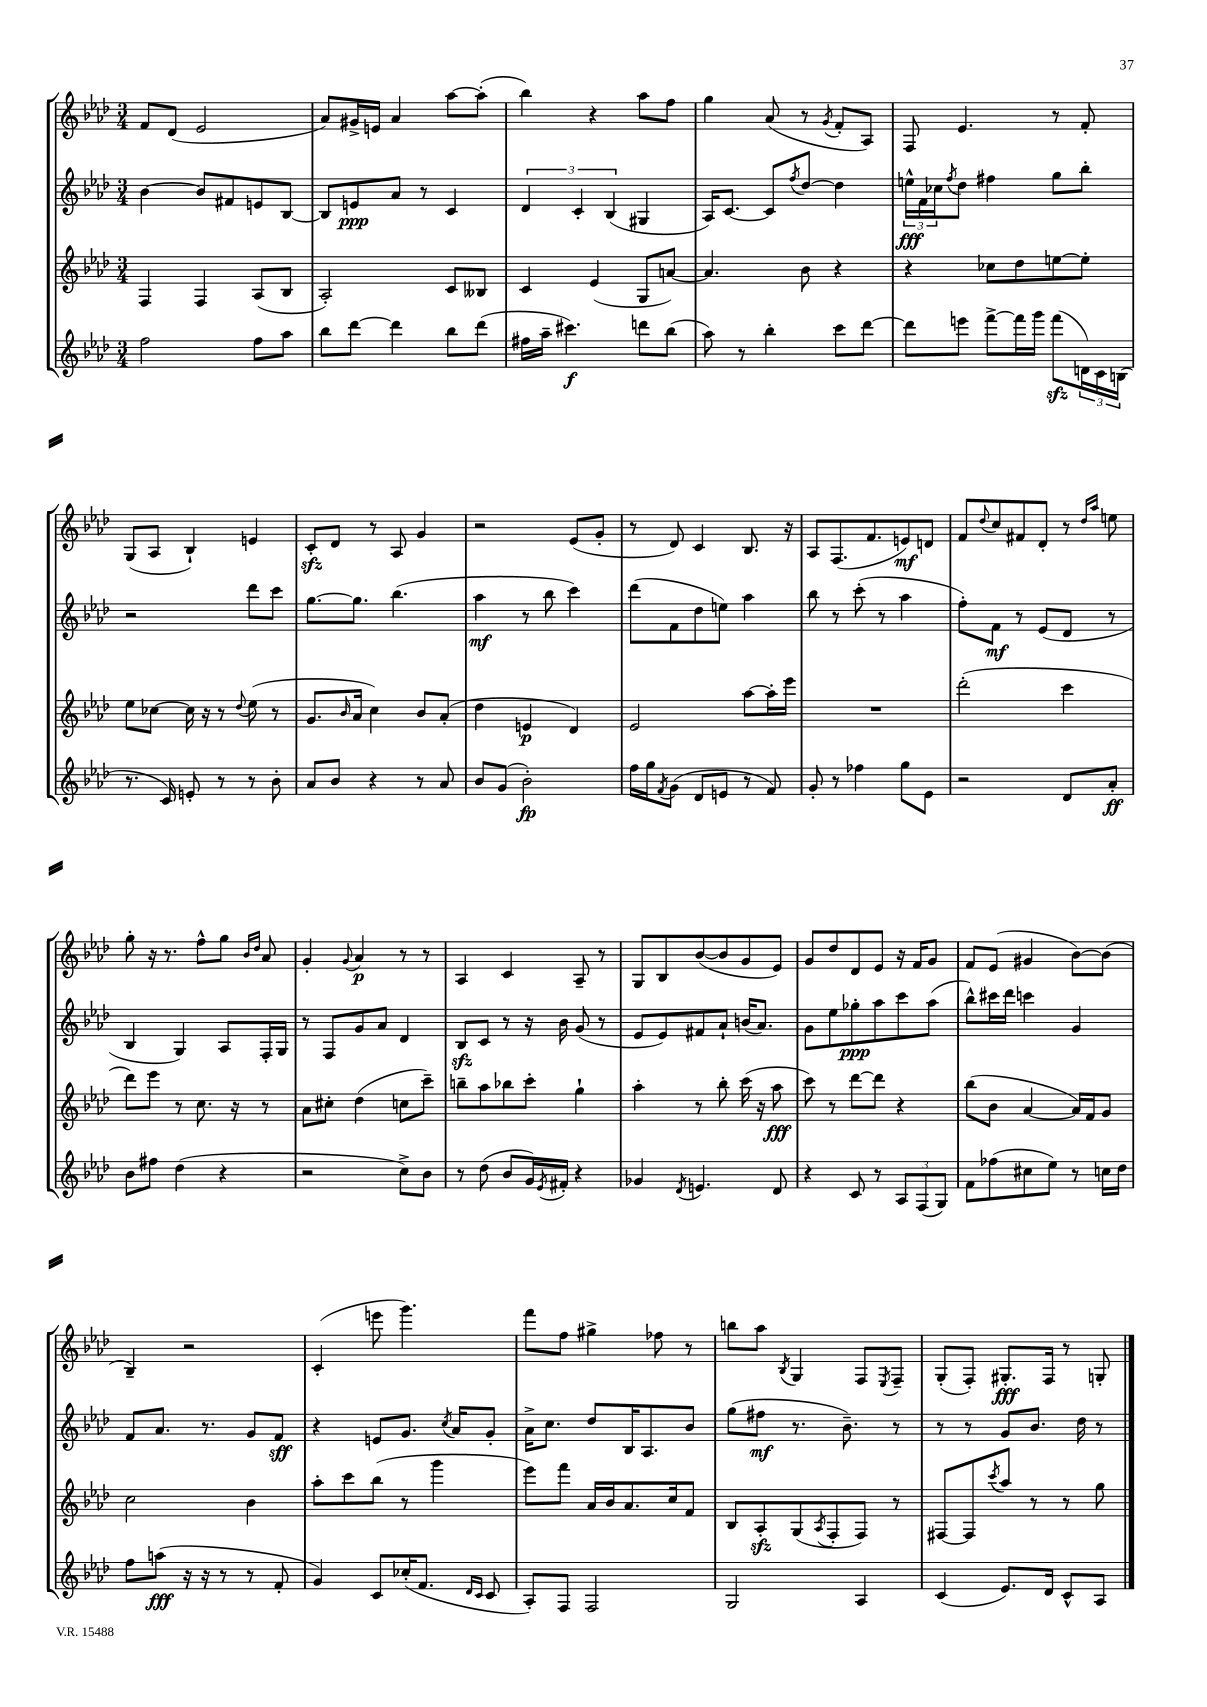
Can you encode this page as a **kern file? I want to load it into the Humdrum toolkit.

**kern	**dynam	**kern	**dynam	**kern	**dynam	**kern	**dynam
*part4	*part4	*part3	*part3	*part2	*part2	*part1	*part1
*staff4	*staff4	*staff3	*staff3	*staff2	*staff2	*staff1	*staff1
*clefG2	*	*clefG2	*	*clefG2	*	*clefG2	*
*k[b-e-a-d-]	*	*k[b-e-a-d-]	*	*k[b-e-a-d-]	*	*k[b-e-a-d-]	*
*M3/4	*	*M3/4	*	*M3/4	*	*M3/4	*
=112	=112	=112	=112	=112	=112	=112	=112
2ff\	.	4F/	.	[4b-\	.	8f/L	.
.	.	.	.	.	.	(8d-/J	.
.	.	4F/	.	8b-/L]	.	2e-/	.
.	.	.	.	8f#X/	.	.	.
8ff\L	.	(8A-/L	.	8en/	.	.	.
8aa-\J	.	8B-/J	.	[8B-/J	.	.	.
=113	=113	=113	=113	=113	=113	=113	=113
8bb-\L	.	2A-'/)	.	8B-/L]	.	8a-/L)	.
[8ddd-\J	.	.	.	8en/	ppp	16g#X^/L	.
.	.	.	.	.	.	16en/JJ	.
4ddd-\]	.	.	.	8a-/J	.	4a-/	.
.	.	.	.	8r	.	.	.
8bb-\L	.	8c/L	.	4c/	.	[8aa-\L	.
(8ddd-\J	.	8B--X/J	.	.	.	(8aa-'\J]	.
=114	=114	=114	=114	=114	=114	=114	=114
16ff#X\LL	.	4c/	.	6d-/	.	4bb-\)	.
16aa-~\JJ	.	.	.	.	.	.	.
4.ccc#X\)	f	.	.	.	.	.	.
.	.	.	.	6c'/	.	.	.
.	.	(4e-/	.	.	.	4r	.
.	.	.	.	(6B-/	.	.	.
8dddn\L	.	8G/L	.	4G#X/	.	8aa-\L	.
(8bb-\J	.	[8an/J)	.	.	.	8ff\J	.
=115	=115	=115	=115	=115	=115	=115	=115
8aa-\)	.	4.a/]	.	16A-/KL)	.	4gg\	.
.	.	.	.	[8.c/J	.	.	.
8r	.	.	.	.	.	.	.
4bb-'\	.	.	.	8c/L]	.	(8a-/	.
.	.	.	.	8qff/	.	.	.
.	.	8b-\	.	[8dd-/J	.	8r	.
.	.	.	.	.	.	8qg/	.
8ccc\L	.	4r	.	4dd-\]	.	8f'/L	.
[8ddd-\J	.	.	.	.	.	8A-/J)	.
=116	=116	=116	=116	=116	=116	=116	=116
8ddd-\L]	.	4r	.	24een^^\LL	fff	8F/	.
.	.	.	.	24f\	.	.	.
.	.	.	.	24cc-X\J	.	.	.
.	.	.	.	8qff/	.	.	.
8eeen\J	.	.	.	8dd-\J	.	4.e-/	.
[8fff^\L	.	8cc-X\L	.	4ff#X\	.	.	.
16fff\L]	.	8dd-\	.	.	.	.	.
16ggg\JJ	.	.	.	.	.	.	.
(8fffzz\L	.	[8een\	.	8gg\L	.	8r	.
24dn\L)	.	8ee'\J]	.	8bb-'\J	.	8f'/	.
24c\	.	.	.	.	.	.	.
(24Bn\JJ	.	.	.	.	.	.	.
!!LO:LB:g=z
=117	=117	=117	=117	=117	=117	=117	=117
8.r	.	8ee-\L	.	2r	.	(8G/L	.
.	.	[8cc-X\J	.	.	.	8A-/J	.
16c/)	.	.	.	.	.	.	.
8en'/	.	16cc-\]	.	.	.	4B-`/)	.
.	.	16r	.	.	.	.	.
8r	.	8r	.	.	.	.	.
.	.	8qqdd-/	.	.	.	.	.
8r	.	(8ee-\	.	8ddd-\L	.	4en/	.
8b-'\	.	8r	.	8ccc\J	.	.	.
=118	=118	=118	=118	=118	=118	=118	=118
8a-/L	.	8.g/L	.	[8.gg\L	.	8czz'/L	.
8b-/J	.	.	.	.	.	8d-/J	.
.	.	16qqb-/	.	.	.	.	.
.	.	16a-/Jk	.	8.gg\J]	.	.	.
4r	.	4cc\)	.	.	.	8r	.
.	.	.	.	(4.bb-\	.	8A-/	.
8r	.	8b-/L	.	.	.	4g/	.
8a-/	.	(8a-'/J	.	.	.	.	.
=119	=119	=119	=119	=119	=119	=119	=119
8b-/L	.	4dd-\	.	4aa-\	mf	2r	.
(8g/J	.	.	.	.	.	.	.
2b-'\)	fp	4en/	p	8r	.	.	.
.	.	.	.	8bb-\	.	.	.
.	.	4d-/)	.	4ccc\)	.	(8e-/L	.
.	.	.	.	.	.	8g'/J	.
=120	=120	=120	=120	=120	=120	=120	=120
16ff\LL	.	2e-/	.	(8ddd-\L	.	8r	.
16gg\J	.	.	.	.	.	.	.
8qf/	.	.	.	.	.	.	.
(8g\J	.	.	.	8f\	.	8d-/)	.
8d-/L	.	.	.	8dd-\	.	4c/	.
8en/J	.	.	.	8een\J)	.	.	.
8r	.	[8aa-\L	.	4aa-\	.	8.B-/	.
8f/)	.	16aa-'\L]	.	.	.	.	.
.	.	16eee-\JJ	.	.	.	16r	.
=121	=121	=121	=121	=121	=121	=121	=121
8g'/	.	2.r	.	8bb-\	.	8A-/L	.
8r	.	.	.	8r	.	(8.F/	.
4ff-X\	.	.	.	(8ccc'\	.	.	.
.	.	.	.	.	.	8.f/	.
.	.	.	.	8r	.	.	.
8gg\L	.	.	.	4aa-\	.	8en/)	mf
8e-\J	.	.	.	.	.	8dn/J	.
=122	=122	=122	=122	=122	=122	=122	=122
2r	.	(2ddd-'\	.	8ff'\L)	.	8f/L	.
.	.	.	.	.	.	8qqdd-/	.
.	.	.	.	8f\J	mf	8cc/	.
.	.	.	.	8r	.	8f#X/	.
.	.	.	.	(8e-/L	.	8d-'/J	.
8d-/L	.	4ccc\	.	8d-/J	.	8r	.
.	.	.	.	.	.	16qqdd-/LL	.
.	.	.	.	.	.	16qqaa-/JJ	.
8a-'/J	ff	.	.	8r	.	8een\	.
!!LO:LB:g=z
=123	=123	=123	=123	=123	=123	=123	=123
8b-\L	.	8ddd-\L)	.	4B-/	.	8gg'\	.
8ff#X\J	.	8eee-\J	.	.	.	16r	.
.	.	.	.	.	.	8.r	.
(4dd-\	.	8r	.	4G/)	.	.	.
.	.	8.cc\	.	.	.	8ff^^\L	.
4r	.	.	.	8A-/L	.	8gg\J	.
.	.	16r	.	.	.	.	.
.	.	.	.	.	.	16qqb-/LL	.
.	.	.	.	.	.	16qqdd-/JJ	.
.	.	8r	.	16F'/L	.	8a-/	.
.	.	.	.	16G/JJ	.	.	.
=124	=124	=124	=124	=124	=124	=124	=124
2r	.	8a-\L	.	8r	.	4g'/	.
.	.	8cc#X'\J	.	8F/L	.	.	.
.	.	.	.	.	.	8qqg/	.
.	.	(4dd-\	.	8g/	.	4a-/	p
.	.	.	.	8a-/J	.	.	.
8cc^\L)	.	8ccn\L	.	4d-/	.	8r	.
8b-\J	.	8ccc~\J)	.	.	.	8r	.
=125	=125	=125	=125	=125	=125	=125	=125
8r	.	8bbn~\L	.	8B-zz/L	.	4A-/	.
(8dd-\	.	8aa-\	.	8c/J	.	.	.
8b-/L	.	8bb-X\	.	8r	.	4c/	.
16g/L)	.	8ccc'\J	.	16r	.	.	.
8qe-/	.	.	.	.	.	.	.
16f#X'/JJ	.	.	.	16b-\	.	.	.
4r	.	4gg`\	.	(8g/	.	8A-~/	.
.	.	.	.	8r	.	8r	.
=126	=126	=126	=126	=126	=126	=126	=126
4g-X/	.	4aa-'\	.	8e-/L	.	8G/L	.
.	.	.	.	8e-/)	.	8B-/	.
8qd-/	.	.	.	.	.	.	.
4.en/	.	8r	.	8f#X/	.	([8b-/	.
.	.	8bb-'\	.	8a-`/J	.	8b-/]	.
.	.	(16ccc\	.	(16bn/KL	.	8g/	.
.	.	16r	.	8.a-/J)	.	.	.
8d-/	.	8aa-\	fff	.	.	8e-/J)	.
=127	=127	=127	=127	=127	=127	=127	=127
4r	.	8ccc\)	.	8g\L	.	8g/L	.
.	.	8r	.	8ee-\	.	8dd-/	.
8c/	.	[8ddd-\L	.	8gg-X'\	ppp	8d-/	.
8r	.	8ddd-\J]	.	8aa-\	.	8e-/J	.
12A-/L	.	4r	.	8ccc\	.	16r	.
.	.	.	.	.	.	16f/KL	.
(12F/	.	.	.	.	.	.	.
.	.	.	.	(8aa-\J	.	8g/J	.
12G/J)	.	.	.	.	.	.	.
=128	=128	=128	=128	=128	=128	=128	=128
8f\L	.	(8bb-\L	.	8bb-^^\L)	.	8f/L	.
(8ff-X\	.	8b-\J	.	16ccc#X\L	.	(8e-/J	.
.	.	.	.	16ddd-\JJ	.	.	.
8cc#X\	.	[4a-/	.	4cccn\	.	4g#X/	.
8ee-\J)	.	.	.	.	.	.	.
8r	.	16a-/LL])	.	4g/	.	[8b-\L)	.
.	.	16f/J	.	.	.	.	.
16ccn\LL	.	8g/J	.	.	.	(8b-\J]	.
16dd-\JJ	.	.	.	.	.	.	.
!!LO:LB:g=z
=129	=129	=129	=129	=129	=129	=129	=129
8ff\L	.	2cc\	.	8f/L	.	4B-~/)	.
(8aan\J	fff	.	.	8.a-/J	.	.	.
16r	.	.	.	.	.	2r	.
16r	.	.	.	8.r	.	.	.
8r	.	.	.	.	.	.	.
8r	.	4b-\	.	8g/L	.	.	.
8f'/	.	.	.	8f/J	sff	.	.
=130	=130	=130	=130	=130	=130	=130	=130
4g/)	.	8aa-'\L	.	4r	.	(4c'/	.
.	.	8ccc\	.	.	.	.	.
8c/L	.	(8bb-\J	.	8en/L	.	8eeen\	.
(16cc-X'/K	.	8r	.	8.g/J	.	4.ggg\)	.
8.f/J	.	.	.	.	.	.	.
.	.	4ggg\	.	.	.	.	.
.	.	.	.	8qcc/	.	.	.
.	.	.	.	16a-/KL	.	.	.
16qqd-/LL	.	.	.	.	.	.	.
16qqc/JJ	.	.	.	.	.	.	.
8c/	.	.	.	8g'/J	.	.	.
=131	=131	=131	=131	=131	=131	=131	=131
8A-'/L)	.	8eee-\L)	.	16a-^\KL	.	8fff\L	.
.	.	.	.	8.cc\J	.	.	.
8F/J	.	8fff\J	.	.	.	8ff\J	.
2F/	.	16a-/LL	.	8dd-/L	.	4gg#X^\	.
.	.	16b-/J	.	.	.	.	.
.	.	8.a-/	.	16B-/K	.	.	.
.	.	.	.	8.A-/	.	.	.
.	.	.	.	.	.	8ff-X\	.
.	.	16cc/k	.	.	.	.	.
.	.	8f/J	.	8b-/J	.	8r	.
=132	=132	=132	=132	=132	=132	=132	=132
2G/	.	8B-/L	.	(8gg\L	.	8bbn\L	.
.	.	8A-zz'/	.	8ff#X\J	mf	8aa-\J	.
.	.	.	.	.	.	8qB-/	.
.	.	(8G/	.	8.r	.	4G/	.
.	.	8qA-/	.	.	.	.	.
.	.	8F'/	.	.	.	.	.
.	.	.	.	8.b-~\)	.	.	.
4A-/	.	8F/J)	.	.	.	8F/L	.
.	.	.	.	.	.	8qE-/	.
.	.	8r	.	8r	.	8F~/J	.
=133	=133	=133	=133	=133	=133	=133	=133
(4c/	.	[8F#X/L	.	8r	.	(8G'/L	.
.	.	8F#/]	.	8r	.	8F'/J)	.
.	.	8qccc/	.	.	.	.	.
8.e-/L)	.	8aa-/J	.	8g/L	.	8.G#X'/L	fff
.	.	8r	.	8.b-/J	.	.	.
16d-/Jk	.	.	.	.	.	16F/Jk	.
8c^^/L	.	8r	.	.	.	8r	.
.	.	.	.	16dd-\	.	.	.
8A-/J	.	8gg\	.	8r	.	8Gn'/	.
==	==	==	==	==	==	==	==
*-	*-	*-	*-	*-	*-	*-	*-
